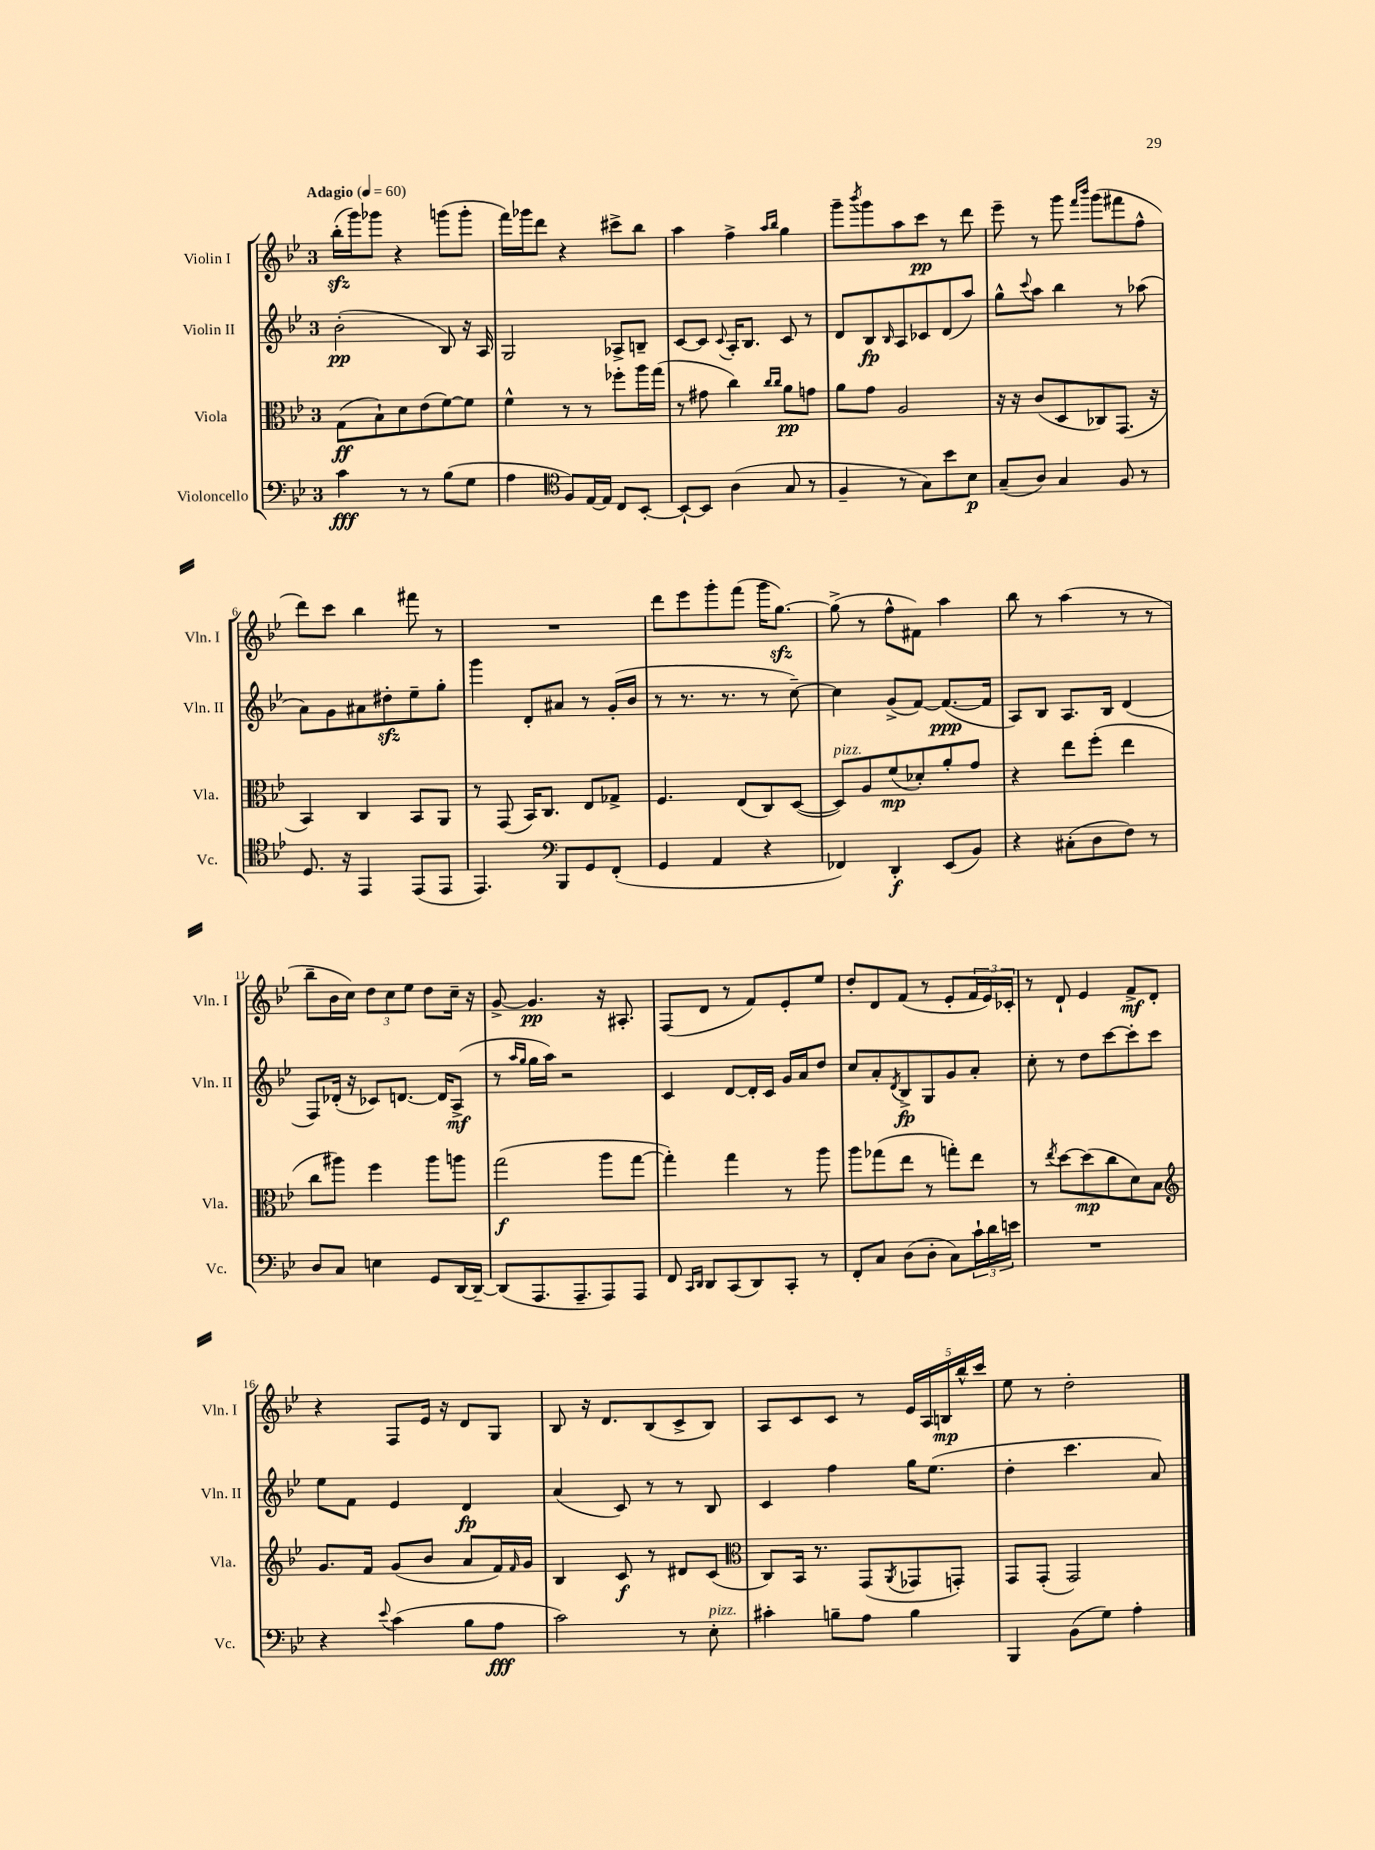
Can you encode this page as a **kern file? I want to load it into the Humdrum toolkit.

**kern	**dynam	**kern	**dynam	**kern	**dynam	**kern	**dynam
*part4	*part4	*part3	*part3	*part2	*part2	*part1	*part1
*staff4	*staff4	*staff3	*staff3	*staff2	*staff2	*staff1	*staff1
*I"Violoncello	*	*I"Viola	*	*I"Violin II	*	*I"Violin I	*
*I'Vc.	*	*I'Vla.	*	*I'Vln. II	*	*I'Vln. I	*
*clefF4	*	*clefC3	*	*clefG2	*	*clefG2	*
*k[b-e-]	*	*k[b-e-]	*	*k[b-e-]	*	*k[b-e-]	*
*M3/4	*	*M3/4	*	*M3/4	*	*M3/4	*
*MM60	*	*MM60	*	*MM60	*	*MM60	*
=1	=1	=1	=1	=1	=1	=1	=1
!	!	!	!	!	!	!LO:TX:a:B:t=Adagio	!
4c\	fff	(8G\L	ff	(2b-'\	pp	(16bb-zz'\LL	.
.	.	.	.	.	.	16ggg\J)	.
.	.	8B-`\)	.	.	.	8ggg-X\J	.
8r	.	8d\	.	.	.	4r	.
8r	.	(8e-\	.	.	.	.	.
(8B-\L	.	[8f\)	.	8B-/)	.	(8gggn\L	.
8G\J	.	8f\J]	.	16r	.	8ggg'\J	.
.	.	.	.	16A/	.	.	.
=2	=2	=2	=2	=2	=2	=2	=2
4A\	.	4f^^\	.	2G/	.	16fff\LL)	.
.	.	.	.	.	.	16ggg-X\J	.
.	.	.	.	.	.	8ddd\J	.
*clefC4	*	*	*	*	*	*	*
8F/L)	.	8r	.	.	.	4r	.
[16E-/L	.	8r	.	.	.	.	.
16E-/JJ]	.	.	.	.	.	.	.
8C/L	.	8ff-X'\L	.	8A-X^/L	.	8ccc#X^\L	.
[8BB-'/J	.	16aa\L	.	8Bn~/J	.	8bb-\J	.
.	.	(16gg\JJ	.	.	.	.	.
=3	=3	=3	=3	=3	=3	=3	=3
8BB-`/L_	.	8r	.	[8c/L	.	4aa\	.
8BB-/J]	.	8g#X\	.	8c/J]	.	.	.
.	.	.	.	8qqc/	.	.	.
(4A\	.	4cc\)	.	16A'/KL	.	4ff^\	.
.	.	.	.	8.B-/J	.	.	.
.	.	16qqcc/LL	.	.	.	16qqaa/LL	.
.	.	16qqcc/JJ	.	.	.	16qqbb-/JJ	.
8G/	.	8a\L	pp	8c/	.	4gg\	.
8r	.	8gn\J	.	8r	.	.	.
=4	=4	=4	=4	=4	=4	=4	=4
4F~/	.	8a\L	.	8d/L	.	8ggg~\L	.
.	.	.	.	.	.	8qbbb-/	.
.	.	8g\J	.	8B-/	fp	8ggg\	.
.	.	.	.	16qqB-/	.	.	.
8r	.	2A/	.	8A/	.	8aa\	.
8G\L)	.	.	.	8c-X/	.	8ccc\J	pp
8b-\	.	.	.	(8d/	.	8r	.
8B-\J	p	.	.	8aa/J)	.	8ddd\	.
=5	=5	=5	=5	=5	=5	=5	=5
(8G~/L	.	16r	.	8gg^^\L	.	8eee-~\	.
.	.	16r	.	.	.	.	.
.	.	.	.	8qqccc/	.	.	.
8A/J)	.	(8c/L	.	8aa\J	.	8r	.
4G/	.	8D/	.	4bb-\	.	8ggg\	.
.	.	.	.	.	.	16qqfff/LL	.
.	.	.	.	.	.	16qqbbb-/JJ	.
.	.	8C-X/)	.	.	.	(8ggg\L	.
8F/	.	(8.GG/J	.	8r	.	8fff#X\	.
8r	.	.	.	(8aa-X\	.	8ff^^\J	.
.	.	16r	.	.	.	.	.
!!LO:LB:g=z
=6	=6	=6	=6	=6	=6	=6	=6
8.D/	.	4BB-/)	.	8a\L)	.	8ddd\L)	.
.	.	.	.	8g\	.	8ccc\J	.
16r	.	.	.	.	.	.	.
4EE-/	.	4C/	.	8a#X\	.	4bb-\	.
.	.	.	.	8dd#Xzz'\	.	.	.
(8EE-/L	.	8BB-/L	.	8ee-~\	.	8fff#X\	.
8EE-/J	.	8AA/J	.	8gg'\J	.	8r	.
=7	=7	=7	=7	=7	=7	=7	=7
4.EE-/)	.	8r	.	4ggg\	.	2.r	.
.	.	(8GG/	.	.	.	.	.
.	.	16BB-/KL)	.	8d'/L	.	.	.
.	.	8.C/J	.	.	.	.	.
*clefF4	*	*	*	*	*	*	*
8BBB-/L	.	.	.	8a#X/J	.	.	.
8GG/	.	8E-/L	.	8r	.	.	.
(8FF'/J	.	8G-X^/J	.	(16g'/LL	.	.	.
.	.	.	.	16b-/JJ	.	.	.
=8	=8	=8	=8	=8	=8	=8	=8
4GG/	.	4.F/	.	8r	.	8ddd\L	.
.	.	.	.	8.r	.	8eee-\	.
4AA/	.	.	.	.	.	8ggg'\	.
.	.	.	.	8.r	.	.	.
.	.	(8E-/L	.	.	.	(8fff\J	.
4r	.	8C/)	.	8r	.	16ggg\KL	.
.	.	.	.	.	.	[8.ggzz\J)	.
.	.	([8D/J	.	[8cc~\)	.	.	.
=9	=9	=9	=9	=9	=9	=9	=9
!	!	!LO:TX:a:i:t=pizz.	!	!	!	!	!
4FF-X/)	.	8D/L])	.	4cc\]	.	(8gg^\]	.
.	.	8A/	.	.	.	8r	.
4DD'/	f	(8f/	mp	(8g^/L	.	8ff^^\L	.
.	.	8d-X'/)	.	[8f/J)	.	8f#X\J)	.
(8EE-/L	.	8a'/	.	(8.f/L_	ppp	4aa\	.
8BB-/J)	.	8g/J	.	.	.	.	.
.	.	.	.	16f/Jk]	.	.	.
=10	=10	=10	=10	=10	=10	=10	=10
4r	.	4r	.	8A/L)	.	8bb-\	.
.	.	.	.	8B-/J	.	8r	.
(8C#X'\L	.	8ee-\L	.	8.A/L	.	(4aa\	.
8D\	.	(8ff'\J	.	.	.	.	.
.	.	.	.	16B-/Jk	.	.	.
8F\J)	.	4ee-\	.	(4d/	.	8r	.
8r	.	.	.	.	.	8r	.
!!LO:LB:g=z
=11	=11	=11	=11	=11	=11	=11	=11
8D/L	.	8cc\L	.	8F/L)	.	8bb-~\L	.
8C/J	.	8aa#X\J)	.	(16d-X'/Jk	.	16b-\L	.
.	.	.	.	16r	.	16cc\JJ)	.
4En\	.	4ff\	.	8c-X/L)	.	12dd\L	.
.	.	.	.	.	.	12cc\	.
.	.	.	.	[8.dn/J	.	.	.
.	.	.	.	.	.	12ee-\J	.
8GG/L	.	8aa#\L	.	.	.	8dd\L	.
.	.	.	.	16d/KL]	.	.	.
[16DD/L	.	8aan\J	.	(8A^/J	mf	16cc~\Jk	.
16DD~/JJ_	.	.	.	.	.	16r	.
=12	=12	=12	=12	=12	=12	=12	=12
(8DD/L]	.	(2gg\	f	8r	.	[8g^/	.
.	.	.	.	16qqaa/LL	.	.	.
.	.	.	.	16qqgg/JJ	.	.	.
8.AAA/	.	.	.	16gg\LL	.	4.g/]	pp
.	.	.	.	16aa\JJ)	.	.	.
.	.	.	.	2r	.	.	.
8.AAA~/	.	.	.	.	.	.	.
8AAA/)	.	8aa\L	.	.	.	16r	.
.	.	.	.	.	.	8.A#X'/	.
8AAA/J	.	[8gg\J	.	.	.	.	.
=13	=13	=13	=13	=13	=13	=13	=13
8FF/	.	4gg'\])	.	4c/	.	(8F/L	.
16qqCC/LL	.	.	.	.	.	.	.
16qqDD/JJ	.	.	.	.	.	.	.
8DD/L	.	.	.	.	.	8d/J	.
(8CC/	.	4gg\	.	[8d/L	.	8r	.
8DD/)	.	.	.	16d'/L]	.	8f/L)	.
.	.	.	.	16c/JJ	.	.	.
8CC'/J	.	8r	.	16g/LL	.	8e-'/	.
.	.	.	.	16a/J	.	.	.
8r	.	8aa\	.	8dd/J	.	8ee-/J	.
=14	=14	=14	=14	=14	=14	=14	=14
8FF'/L	.	8aa\L	.	8cc/L	.	8dd'/L	.
8C/J	.	(8gg-X\	.	8a'/	.	8d/	.
.	.	.	.	8qd/	.	.	.
(8D\L	.	8ee-\J	.	8B-^/	fp	(8f/J	.
8D'\J	.	8r	.	8G/	.	8r	.
8C\L)	.	8ggn'\L)	.	8g/	.	8e-'/L	.
24c`\L	.	8ee-\J	.	8a'/J	.	24f/L	.
24d\	.	.	.	.	.	24e-/)	.
24en\JJ	.	.	.	.	.	24c-X'/JJ	.
=15	=15	=15	=15	=15	=15	=15	=15
2.r	.	8r	.	8cc'\	.	8r	.
.	.	8qee-/	.	.	.	.	.
.	.	[8dd\L	.	8r	.	8d`/	.
.	.	(8dd\]	mp	8dd\L	.	4e-/	.
.	.	8cc\	.	[8ccc\	.	.	.
.	.	8d\)	.	8ccc'\]	.	8f^/L	mf
.	.	8B-\J	.	8ccc\J	.	8d'/J	.
!!LO:LB:g=z
=16	=16	=16	=16	=16	=16	=16	=16
*	*	*clefG2	*	*	*	*	*
4r	.	8.g/L	.	8ee-\L	.	4r	.
.	.	.	.	8f\J	.	.	.
.	.	16f/Jk	.	.	.	.	.
8qqe-/	.	.	.	.	.	.	.
(4c\	.	(8g/L	.	4e-/	.	8F/L	.
.	.	8b-/J	.	.	.	16e-/Jk	.
.	.	.	.	.	.	16r	.
8B-\L	.	8a/L	.	4d/	fp	8d/L	.
8A\J	fff	16f/L)	.	.	.	8G/J	.
.	.	16qqf/	.	.	.	.	.
.	.	16g/JJ	.	.	.	.	.
=17	=17	=17	=17	=17	=17	=17	=17
2c\)	.	4B-/	.	(4a/	.	8B-/	.
.	.	.	.	.	.	16r	.
.	.	.	.	.	.	8.d/L	.
.	.	8c/	f	8c/)	.	.	.
.	.	8r	.	8r	.	(8B-/	.
8r	.	8d#X/L	.	8r	.	8c^/	.
!LO:TX:a:i:t=pizz.	!	!	!	!	!	!	!
8E-'\	.	(8c/J	.	8B-/	.	8B-/J)	.
=18	=18	=18	=18	=18	=18	=18	=18
*	*	*clefC3	*	*	*	*	*
4c#X'\	.	8C/L)	.	4c/	.	8A/L	.
.	.	16BB-/Jk	.	.	.	8c/	.
.	.	8.r	.	.	.	.	.
8Bn~\L	.	.	.	4ff\	.	8c/J	.
8A\J	.	(8GG/L	.	.	.	8r	.
.	.	8qAA/	.	.	.	.	.
4B\	.	8GG-X/	.	16gg\KL	.	20e-/LL	.
.	.	.	.	.	.	20A/	.
.	.	.	.	(8.ee-\J	.	.	.
.	.	.	.	.	.	20Bn/	mp
.	.	8GGn'/J)	.	.	.	.	.
.	.	.	.	.	.	20bb-^^/	.
.	.	.	.	.	.	20ccc/JJ	.
=19	=19	=19	=19	=19	=19	=19	=19
4BBB-/	.	8GG/L	.	4dd'\	.	8ee-\	.
.	.	(8GG'/J	.	.	.	8r	.
(8BB-\L	.	2GG/)	.	4.ccc\	.	2dd'\	.
8G\J)	.	.	.	.	.	.	.
4A'\	.	.	.	.	.	.	.
.	.	.	.	8a/)	.	.	.
==	==	==	==	==	==	==	==
*-	*-	*-	*-	*-	*-	*-	*-
